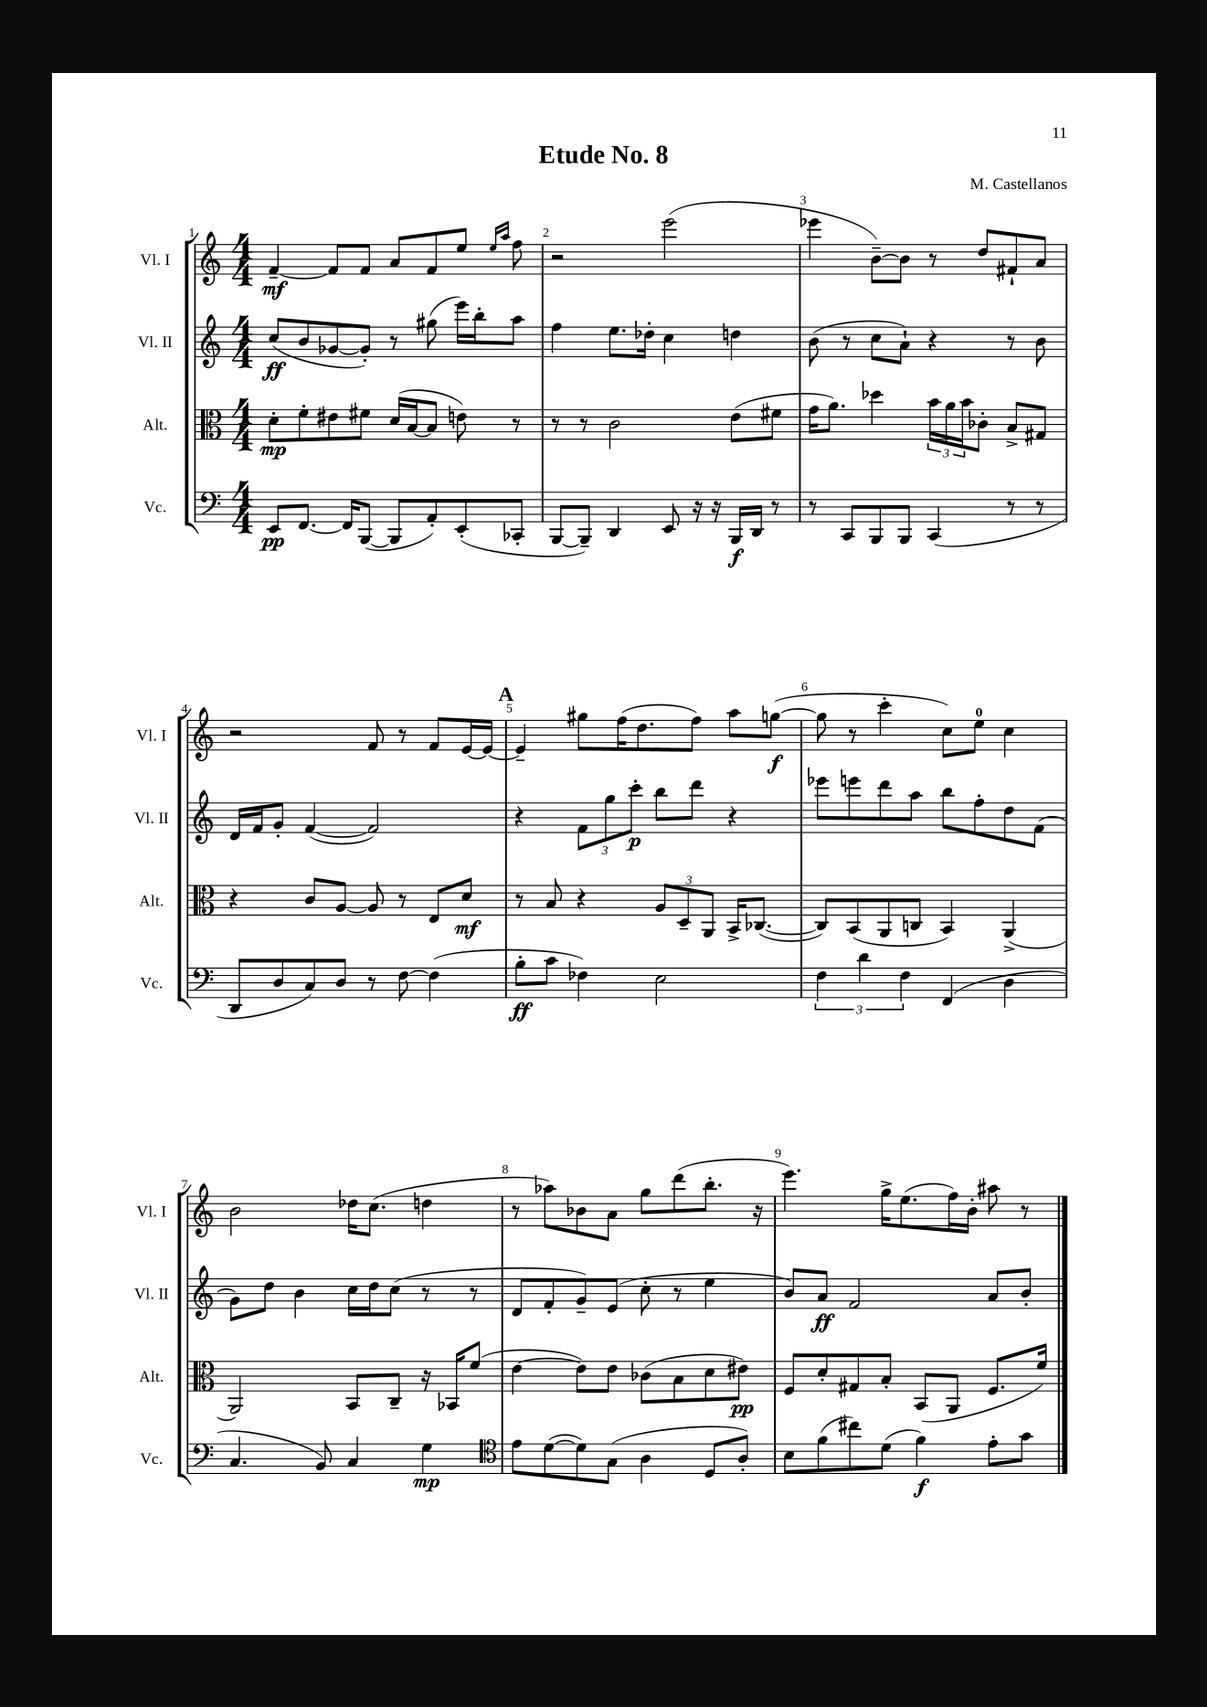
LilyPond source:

\header { title = "Etude No. 8" composer = "M. Castellanos" }
<<
\new StaffGroup <<
\new Staff = "s0" \with { instrumentName = "Vl. I" shortInstrumentName = "Vl. I" } {
    \clef treble \key c \major \numericTimeSignature \time 4/4
    f'4~--\mf f'8 f'8 a'8 f'8 e''8 \grace { e''16 a''16 } f''8 |
    r2 e'''2( |
    ees'''4 b'8~--) b'8 r8 d''8 fis'8-! a'8 |
    r2 f'8 r8 f'8 e'16~ e'16~ |
    \mark \markup { \bold "A" } e'4-- gis''8 f''16( d''8. f''8) a''8 g''8~\f( |
    g''8 r8 c'''4-. c''8) e''8-0 c''4 |
    b'2 des''16 c''8.( d''4 |
    r8 aes''8) bes'8 a'8 g''8 d'''8( b''8.-. r16 |
    e'''4.) g''16-> e''8.( f''16) b'16-. ais''8 r8 \bar "|." |
}
\new Staff = "s1" \with { instrumentName = "Vl. II" shortInstrumentName = "Vl. II" } {
    \clef treble \key c \major \numericTimeSignature \time 4/4
    c''8\ff( b'8 ges'8~ ges'8-.) r8 gis''8( e'''16) b''16-. a''8 |
    f''4 e''8. des''16-. c''4 d''4 |
    b'8( r8 c''8 a'8-!) r4 r8 b'8 |
    d'16 f'16 g'8-. f'4~( f'2) |
    \mark \markup { \bold "A" } r4 \tuplet 3/2 { f'8 g''8 c'''8-.\p } b''8 d'''8 r4 |
    ees'''8 e'''8 d'''8 a''8 b''8 f''8-. d''8 f'8( |
    g'8) d''8 b'4 c''16 d''16 c''8( r8 r8 |
    d'8 f'8-. g'8--) e'8( c''8-. r8 e''4 |
    b'8) a'8\ff f'2 a'8 b'8-. \bar "|." |
}
\new Staff = "s2" \with { instrumentName = "Alt." shortInstrumentName = "Alt." } {
    \clef alto \key c \major \numericTimeSignature \time 4/4
    d'8-.\mp f'8-. eis'8 fis'8 d'16( b16~ b8 e'8) r8 |
    r8 r8 c'2 e'8( fis'8 |
    g'16 a'8.) des''4 \tuplet 3/2 { b'16 a'16 b'16 } ces'8-. b8-> gis8 |
    r4 c'8 a8~ a8 r8 e8 d'8\mf |
    \mark \markup { \bold "A" } r8 b8 r4 \tuplet 3/2 { a8 d8-- a,8 } b,16-> ces8.~( |
    ces8) b,8( a,8 c8 b,4) a,4->( |
    a,2) b,8 c8-- r16 bes,16 f'8( |
    e'4~ e'8) e'8 ces'8( b8 d'8 eis'8\pp) |
    f8 d'8-. gis8 b8-. b,8( a,8 f8. f'16) \bar "|." |
}
\new Staff = "s3" \with { instrumentName = "Vc." shortInstrumentName = "Vc." } {
    \clef bass \key c \major \numericTimeSignature \time 4/4
    e,8\pp f,8.~ f,16 b,,8~( b,,8 a,8-.) e,8-.( ces,8-. |
    b,,8~ b,,8--) d,4 e,8 r16 r16 b,,16\f d,16 r8 |
    r8 c,8 b,,8 b,,8 c,4( r8 r8 |
    d,8 d8 c8) d8 r8 f8~ f4( |
    \mark \markup { \bold "A" } b8-.\ff c'8 fes4) e2 |
    \tuplet 3/2 { f4 d'4 f4 } f,4( d4 |
    c4. b,8) c4 g4\mp |
    \clef tenor e'8 d'8~( d'8) g8( a4 d8 a8-.) |
    b8 f'8( cis''8) d'8( f'4\f) e'8-. g'8 \bar "|." |
}
>>
>>
\layout { \context { \Score \override BarNumber.break-visibility = ##(#f #t #t) barNumberVisibility = #all-bar-numbers-visible } }
